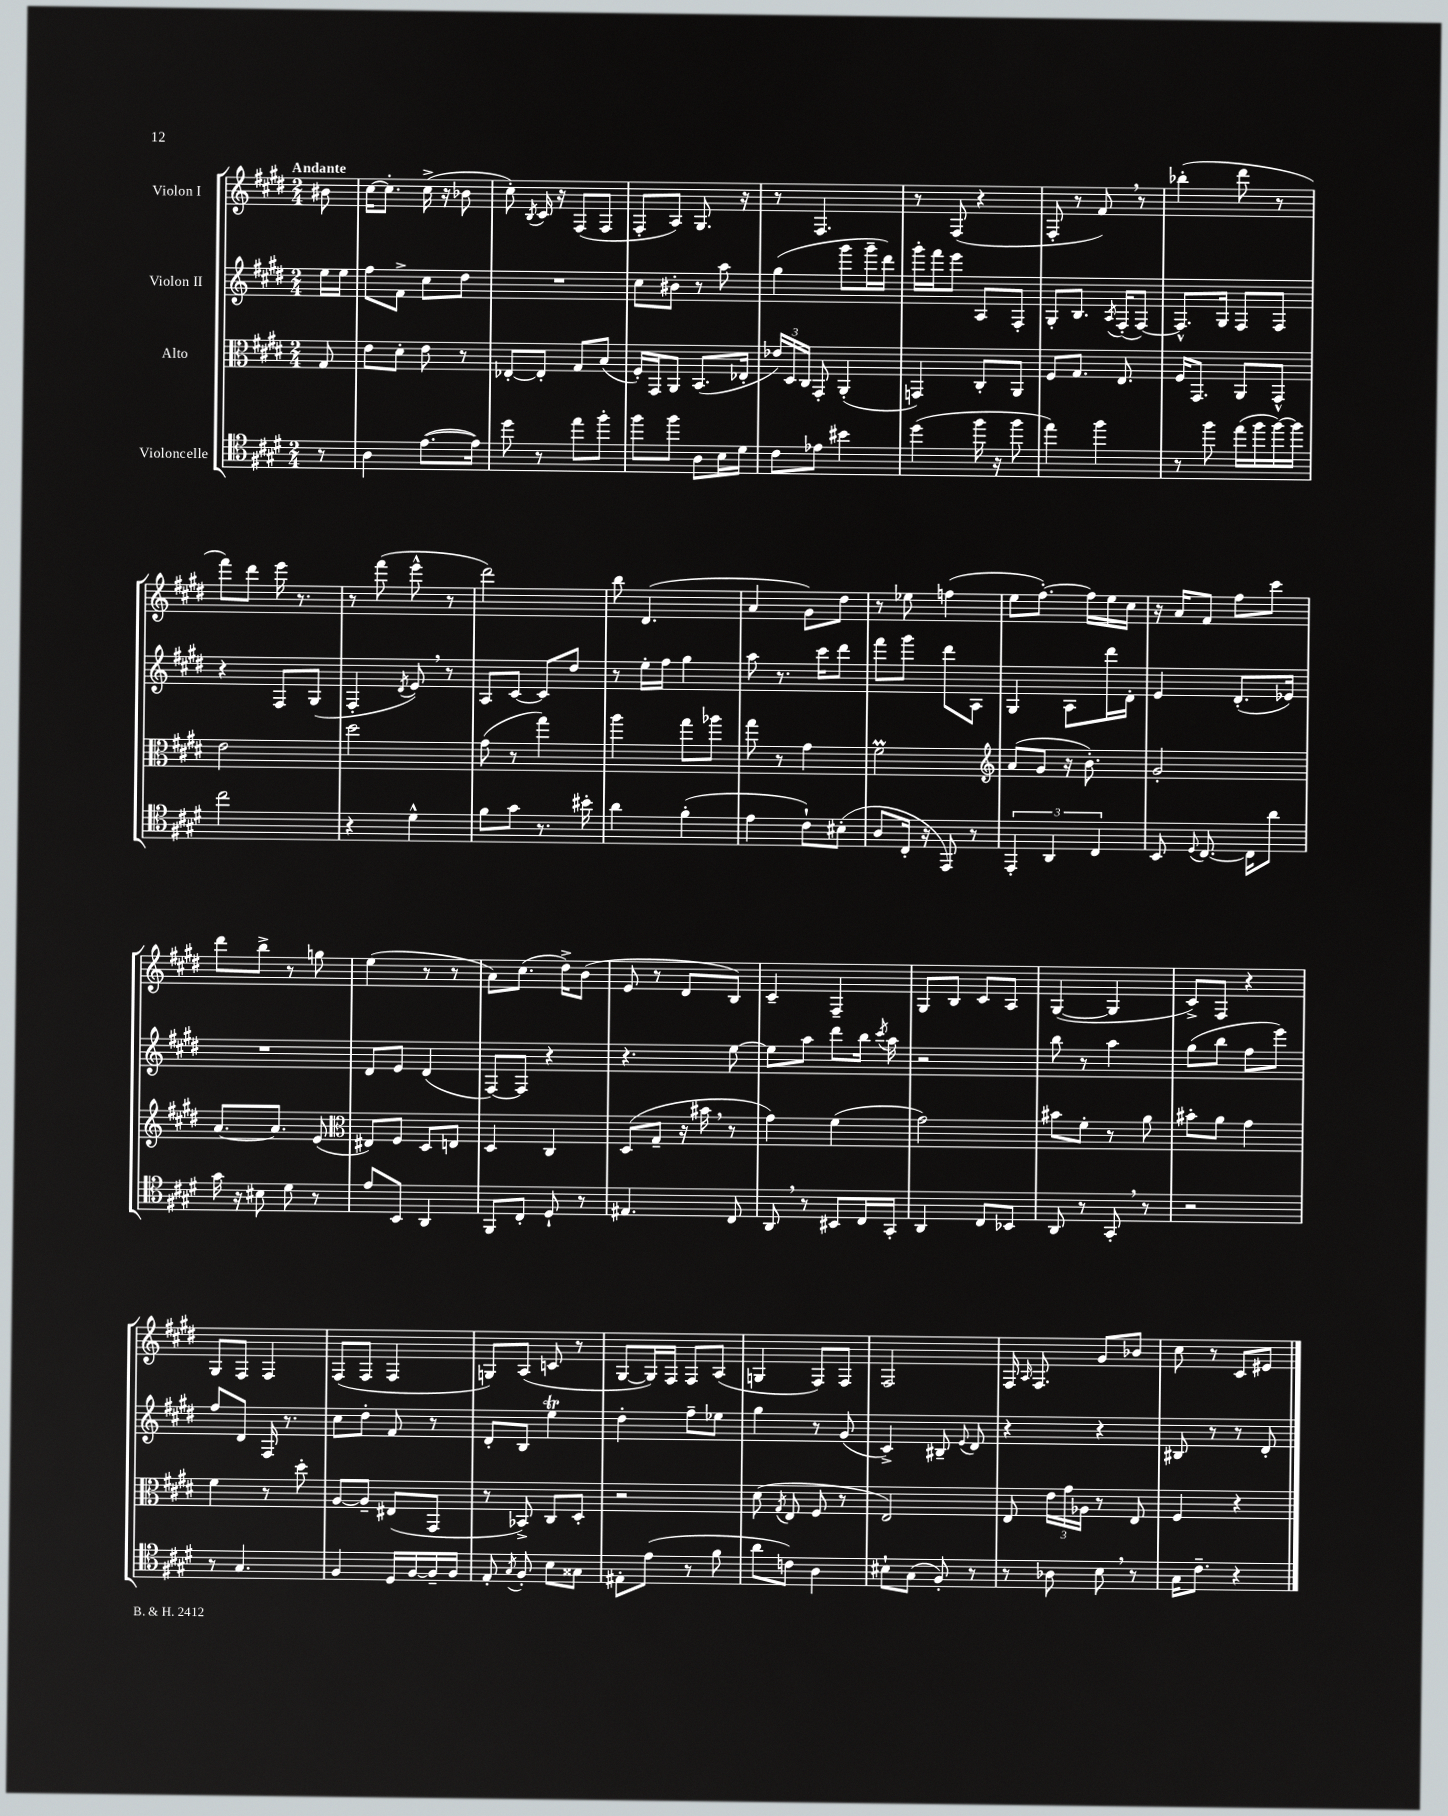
<<
\new StaffGroup <<
\new Staff = "s0" \with { instrumentName = "Violon I" } {
    \clef treble \key e \major \numericTimeSignature \time 2/4 \partial 8 \tempo "Andante"
    \autoBeamOff bis'8 |
    cis''16[~ cis''8.]-. cis''16->( r16 bes'8 |
    cis''8-.) \acciaccatura { b8 } cis'16 r16 fis8[( fis8] |
    fis8[-. a8]) gis8. r16 |
    r8 fis4. |
    r8 fis8( r4 |
    fis8-. r8 fis'8) \breathe r8 |
    bes''4-.( dis'''8 r8 |
    fis'''8[) dis'''8] e'''16 r8. |
    r8 fis'''8( e'''8-^ r8 |
    dis'''2) |
    b''8 dis'4.( |
    a'4 gis'8[) dis''8] |
    r8 ees''8 f''4( |
    e''8[ fis''8.]~-.) fis''16[ e''16 cis''16] |
    r16 a'16[ fis'8] fis''8[ cis'''8] |
    dis'''8[ b''8]-> r8 g''8 |
    e''4( r8 r8 |
    a'8[) cis''8.]( dis''16[->) b'8]( |
    e'8 r8 dis'8[ b8]) |
    cis'4-- fis4-- |
    gis8[ b8] cis'8[ a8] |
    gis4~( gis4 |
    cis'8[->) fis8] r4 |
    gis8[ fis8] fis4 |
    fis8[( fis8] fis4 |
    g8[) a8]( c'8 r8 |
    gis8[~ gis16) fis16] fis8[ a8]( |
    g4 fis8[) fis8] |
    fis2 |
    fis16 \grace { a16 } fis8. gis'8[ bes'8] |
    cis''8 r8 cis'8[ eis'8] \bar "|." |
}
\new Staff = "s1" \with { instrumentName = "Violon II" } {
    \clef treble \key e \major \numericTimeSignature \time 2/4 \partial 8
    \autoBeamOff e''16[ e''16] |
    fis''8[ fis'8]-> cis''8[ dis''8] |
    R2 |
    cis''8[ bis'8]-. r8 a''8 |
    gis''4( gis'''8[ gis'''16-- dis'''16]) |
    gis'''16[-. fis'''16 e'''8] a8[ fis8]-. |
    gis8[-. b8.] \acciaccatura { a8 } fis16[-.( fis8]~) |
    fis8.[-^ gis16] fis8[ fis8] |
    r4 fis8[ gis8]( |
    fis4-. \acciaccatura { dis'8 } e'8) \breathe r8 |
    a8[ cis'8]~ cis'8[ dis''8] |
    r8 e''16[-. fis''16] gis''4 |
    a''8 r8. cis'''16[ dis'''8] |
    fis'''8[ gis'''8] dis'''8[ a8] |
    gis4 a8[ dis'''16 dis'16]-. |
    e'4 dis'8.[-.( ees'16]) |
    R2 |
    dis'8[ e'8] dis'4( |
    fis8[~) fis8] r4 |
    r4. e''8~ |
    e''8[ a''8] dis'''8[ b''16] \acciaccatura { cis'''8 } a''16 |
    r2 |
    b''8 r8 a''4 |
    gis''8[( b''8] fis''8[ e'''8]) |
    fis''8[ dis'8] fis16 r8. |
    cis''8[ dis''8]-. fis'8 r8 |
    dis'8[-. b8] e''4\trill |
    dis''4-. fis''8[-- ees''8] |
    gis''4 r8 gis'8( |
    cis'4->) bis8-- \appoggiatura { e'8 } dis'8 |
    r4 r4 |
    bis8 r8 r8 dis'8-. \bar "|." |
}
\new Staff = "s2" \with { instrumentName = "Alto" } {
    \clef alto \key e \major \numericTimeSignature \time 2/4 \partial 8
    \autoBeamOff gis8 |
    e'8[ dis'8]-. e'8 r8 |
    ees8[~-. ees8]-. gis8[ b8]( |
    fis16[-.) gis,16 a,8] b,8.[( ees16]-. |
    \tuplet 3/2 { ees'16[) dis16 cis16] } gis,8-. a,4-.( |
    g,4) cis8[-. a,8] |
    fis8[ gis8.] e8. |
    fis16[ gis,8.] a,8[ gis,8]-^ |
    e'2 |
    dis''2 |
    gis'8( r8 gis''4) |
    a''4 gis''8[ aes''8] |
    gis''8 r8 gis'4 |
    fis'2\prall |
    \clef treble a'8[( gis'8] r16 b'8.-.) |
    gis'2-. |
    a'8.[~ a'8.] e'8( |
    \clef alto eis8[) fis8] dis8[ e8] |
    dis4 cis4 |
    dis8[( gis8]-- r16 bis'16 \breathe r8 |
    gis'4) fis'4( |
    gis'2) |
    bis'8[ fis'8]-. r8 a'8 |
    bis'8[-. a'8] gis'4 |
    fis'4 r8 dis''8-. |
    a8[~ a8]-- eis8[( gis,8] |
    r8 bes,8->) cis8[ dis8]-. |
    r2 |
    dis'8( \acciaccatura { gis8 } e8 fis8 r8 |
    e2) |
    e8 \tuplet 3/2 { e'16[ gis'16 aes16] } r8 e8 |
    fis4 r4 \bar "|." |
}
\new Staff = "s3" \with { instrumentName = "Violoncelle" } {
    \clef tenor \key e \major \numericTimeSignature \time 2/4 \partial 8
    \autoBeamOff r8 |
    a4 e'8.[~( e'16]) |
    dis''8 r8 e''8[ fis''8]-. |
    fis''8[ fis''8] a8[ b16 dis'16] |
    cis'8[ ees'8] bis'4 |
    dis''4( fis''16 r16 fis''8 |
    e''4) fis''4 |
    r8 fis''8 e''16[( fis''16 fis''16~) fis''16] |
    cis''2 |
    r4 dis'4-^ |
    fis'8[ gis'8] r8. bis'16-. |
    a'4 fis'4-.( |
    e'4 cis'8[-!) bis8]-.( |
    a8[ cis16]-. r16 e,8) r8 |
    \tuplet 3/2 { e,4-. a,4 cis4 } |
    b,8 \appoggiatura { dis8 } cis8.~ cis16[ a'8] |
    gis'16 r16 bis8 dis'8 r8 |
    e'8[ b,8] a,4 |
    fis,8[ cis8]-. dis8-! r8 |
    eis4. cis8 |
    a,8 \breathe r8 bis,8[ cis16 gis,16]-. |
    a,4 cis8[ bes,8] |
    a,8 r8 gis,8-. \breathe r8 |
    r2 |
    r8 gis4. |
    fis4 dis16[ fis16~ fis16-- fis16] |
    e8-. \acciaccatura { gis8 } fis8-. b8[ gisis8] |
    eis8[-. e'8]( r8 fis'8 |
    a'8[ c'8]) a4 |
    bis8[-! gis8]( fis8-.) r8 |
    r8 aes8 b8 \breathe r8 |
    gis16[ cis'8.]-- r4 \bar "|." |
}
>>
>>
\layout { \context { \Score \remove "Bar_number_engraver" } }
